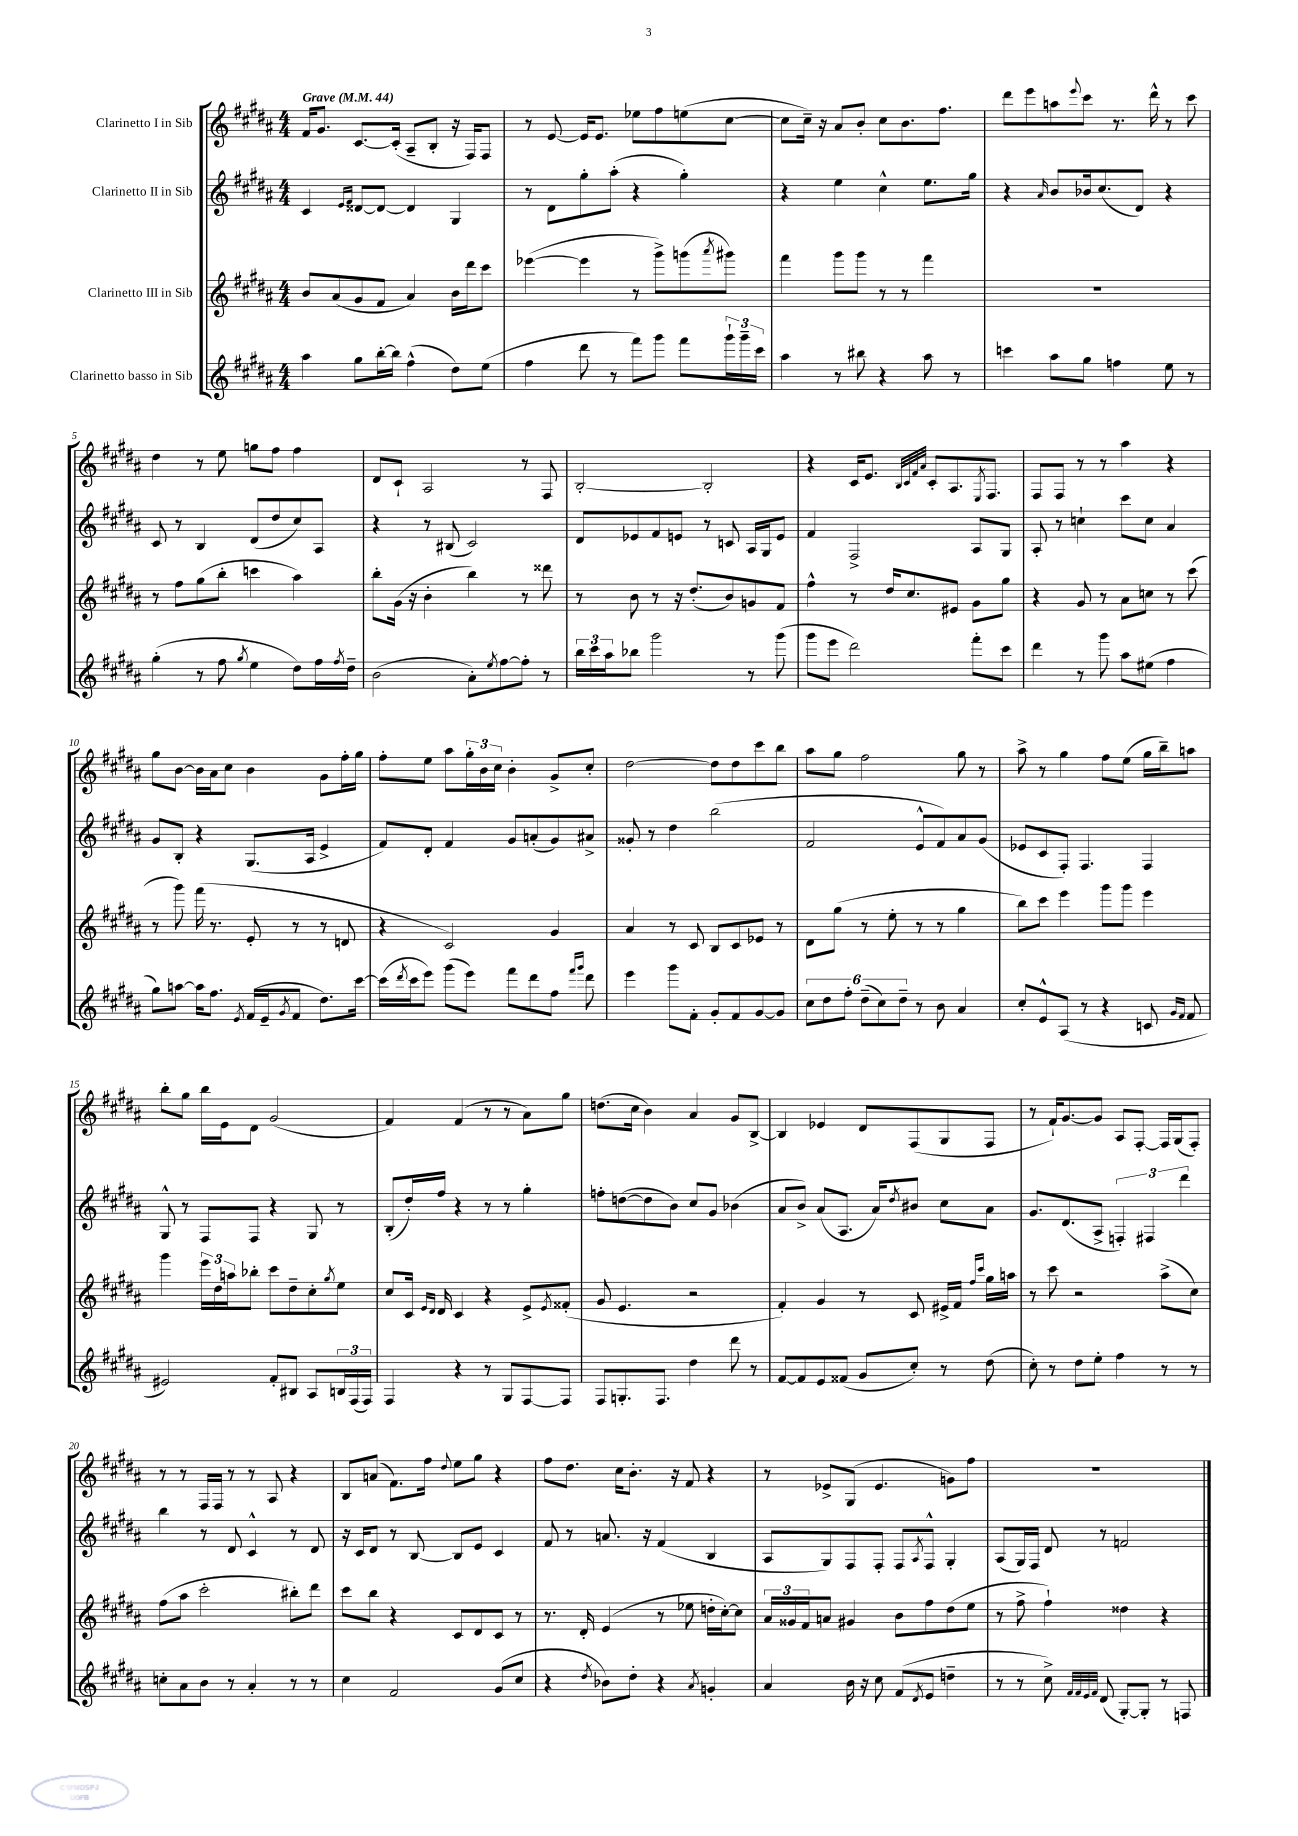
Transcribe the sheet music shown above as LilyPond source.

<<
\new StaffGroup <<
\new Staff = "s0" \with { instrumentName = "Clarinetto I in Sib" } {
    \clef treble \key b \major \numericTimeSignature \time 4/4 \tempo "Grave" 4 = 44
    fis'16 gis'8. cis'8.~ cis'16-.( ais8-- b8-. r16 fis16) fis8 |
    r8 e'8~ e'16 e'8. ees''8 fis''8 e''8( cis''8~ |
    cis''8 cis''16--) r16 ais'8 b'8-. cis''8 b'8. fis''8. |
    dis'''8 e'''8 a''8 \appoggiatura { e'''8 } cis'''8 r8. dis'''16-^ r8 cis'''8 |
    dis''4 r8 e''8 g''8 fis''8 fis''4 |
    dis'8 cis'8-! ais2 r8 fis8 |
    b2~-. b2-. |
    r4 cis'16 e'8. \grace { b32 cis'32 fis'32 ais'32 } cis'8-. ais8. \acciaccatura { e8 } fis8. |
    fis8 fis8 r8 r8 ais''4 r4 |
    gis''8 b'8~ b'16 ais'16 cis''8 b'4 gis'8 fis''16-. gis''16 |
    fis''8-. e''8 ais''8 \tuplet 3/2 { gis''16-. b'16 cis''16 } b'4-. gis'8-> cis''8-. |
    dis''2~ dis''8 dis''8 cis'''8 b''8 |
    ais''8 gis''8 fis''2 gis''8 r8 |
    ais''8-> r8 gis''4 fis''8 e''8( gis''16 b''16--) a''8 |
    b''8-. gis''8 b''16 e'16 dis'8 gis'2( |
    fis'4) fis'4( r8 r8 ais'8) gis''8 |
    d''8.( cis''16 b'4) ais'4 gis'8 b8~-> |
    b4 ees'4 dis'8 fis8( gis8 fis8 |
    r8 fis'16-!) gis'8.~ gis'8 ais8 fis8~-. fis16 gis16( fis8-.) |
    r8 r8 fis16 fis16 r8 r8 ais8 r4 |
    b8 a'8( fis'8.) fis''16 \appoggiatura { dis''8 } e''8 gis''8 r4 |
    fis''8 dis''8. cis''16 b'8.-. r16 fis'8 r4 |
    r8 ees'8-> gis8( ees'4. g'8) fis''8 |
    R1 \bar "|." |
}
\new Staff = "s1" \with { instrumentName = "Clarinetto II in Sib" } {
    \clef treble \key b \major \numericTimeSignature \time 4/4
    cis'4 \grace { e'16 fis'16 } disis'8~ disis'8~ disis'4 gis4 |
    r8 dis'8 gis''8-. ais''8-.( r4 gis''4-.) |
    r4 e''4 cis''4-^ e''8. gis''16 |
    r4 \grace { ais'16 } b'8 bes'16 cis''8.( dis'8) r4 |
    cis'8 r8 b4 dis'8( dis''8 cis''8) ais8 |
    r4 r8 bis8( cis'2) |
    dis'8 ees'8 fis'8 e'8 r8 c'8 ais16 gis16 e'8 |
    fis'4 fis2-> ais8 gis8 |
    ais8-. r8 c''4-! cis'''8 c''8 ais'4 |
    gis'8 b8-. r4 gis8.( ais16 e'4-> |
    fis'8) dis'8-. fis'4 gis'8 a'8-.( gis'8) ais'8-> |
    gisis'8-. r8 dis''4 b''2( |
    fis'2 e'8-^ fis'8) ais'8 gis'8( |
    ees'8 cis'8 fis8-.) fis4. fis4 |
    gis8-^ r8 fis8 fis8 r4 gis8 r8 |
    b8-.( dis''16-.) fis''16 r4 r8 r8 gis''4-. |
    f''8-. d''8~( d''8 b'8) cis''8 gis'8 bes'4( |
    ais'8 b'8->) ais'8( ais8. ais'16) \acciaccatura { dis''8 } bis'8 cis''8 ais'8 |
    gis'8. dis'8.( ais8-> \tuplet 3/2 { f4-.) fis4 dis'''4 } |
    b''4 r8 dis'8 cis'4-^ r8 dis'8 |
    r16 cis'16 dis'8 r8 b8~ b8 e'8 cis'4 |
    fis'8 r8 a'8. r16 fis'4( b4 |
    ais8 gis8) fis8 fis8-. fis8 \acciaccatura { ais8 } fis8-^ gis4-. |
    ais8( gis16) fis16 dis'8 r8 f'2 \bar "|." |
}
\new Staff = "s2" \with { instrumentName = "Clarinetto III in Sib" } {
    \clef treble \key b \major \numericTimeSignature \time 4/4
    b'8 ais'8( gis'8 fis'8 ais'4) b'16 dis'''16 cis'''8 |
    ees'''4~( ees'''4 r8 gis'''8->) g'''8( \acciaccatura { ais'''8 } gis'''8) |
    fis'''4 gis'''8 gis'''8 r8 r8 fis'''4 |
    R1 |
    r8 fis''8 gis''8( b''8-. c'''4 ais''4) |
    b''8-. gis'16( r16 b'4-. b''4) r8 disis'''8 |
    r8 b'8 r8 r16 dis''8.-.( b'8) g'8 fis'8 |
    fis''4-^ r8 dis''16 cis''8. eis'8 gis'8 gis''8 |
    r4 gis'8 r8 ais'8 c''8 r8 cis'''8( |
    r8 gis'''8) fis'''16( r8. e'8-. r8 r8 d'8 |
    r4 cis'2) gis'4 |
    ais'4 r8 cis'8 b8 cis'8 ees'8 r8 |
    dis'8 gis''8( r8 e''8-. r8 r8 gis''4 |
    b''8) cis'''8 e'''4 gis'''8 gis'''8 e'''4 |
    gis'''4 \tuplet 3/2 { e'''16 dis''16 a''16 } bes''8-. cis'''8 dis''8-- cis''8-. \acciaccatura { gis''8 } e''8 |
    cis''8 cis'16 \grace { e'16 dis'16 } dis'16 cis'4 r4 e'8-> \acciaccatura { e'8 } fisis'8-.( |
    gis'8 e'4. r2 |
    fis'4-.) gis'4 r8 cis'8 eis'16-> fis'16 \grace { fis''16 cis'''16 } gis''16 a''16 |
    r8 cis'''8 r2 ais''8->( cis''8) |
    fis''8( ais''8 cis'''2-. bis''8-.) dis'''8 |
    cis'''8 b''8 r4 cis'8 dis'8 cis'8 r8 |
    r8. dis'16-. e'4( r8 ees''8 d''16-. cis''16~-.) cis''8 |
    \tuplet 3/2 { ais'16 gisis'16 fis'16 } a'8 gis'4 b'8 fis''8 dis''8( e''8 |
    r8 fis''8-> fis''4-!) disis''4 r4 \bar "|." |
}
\new Staff = "s3" \with { instrumentName = "Clarinetto basso in Sib" } {
    \clef treble \key b \major \numericTimeSignature \time 4/4
    ais''4 gis''8 b''16~-. b''16 fis''4-^( dis''8) e''8( |
    fis''4 dis'''8 r8 fis'''8) gis'''8 fis'''8 \tuplet 3/2 { gis'''16-! gis'''16-- cis'''16 } |
    ais''4 r8 bis''8 r4 ais''8 r8 |
    c'''4 ais''8 gis''8 f''4 e''8 r8 |
    gis''4-.( r8 fis''8 \acciaccatura { gis''8 } e''4 dis''8) fis''16 \acciaccatura { fis''8 } dis''16-- |
    b'2( ais'8-.) \acciaccatura { e''8 } fis''8~ fis''8-. r8 |
    \tuplet 3/2 { b''16 cis'''16 ais''16 } bes''8 gis'''2 r8 gis'''8( |
    gis'''8 e'''8 dis'''2) fis'''8-. cis'''8 |
    dis'''4 r8 gis'''8 ais''8 eis''8( fis''4 |
    gis''8) a''8~ a''16 fis''8. \acciaccatura { e'8 } fis'16( e'16-- \acciaccatura { gis'8 } fis'8 dis''8.) cis'''16~ |
    cis'''16( \acciaccatura { dis'''8 } cis'''16 e'''8) gis'''8( e'''8) fis'''8 dis'''8 fis''8 \grace { fis'''16 gis'''16 } dis'''8 |
    e'''4 gis'''8 fis'8-. gis'8-. fis'8 gis'8~ gis'8 |
    \tuplet 6/4 { cis''8 dis''8 fis''8-. dis''8--( cis''8) dis''8-- } r8 b'8 ais'4 |
    cis''8-. e'8-^ ais8( r8 r4 c'8 \grace { gis'16 fis'16 } fis'8 |
    eis'2) fis'8-. bis8 ais8 \tuplet 3/2 { b16 fis16( fis16) } |
    fis4 r4 r8 gis8 fis8~ fis8 |
    fis8 g8.-. fis8. dis''4 dis'''8 r8 |
    fis'8~ fis'8 e'8 fisis'8( gis'8 cis''8-.) r8 dis''8( |
    cis''8-.) r8 dis''8 e''8-. fis''4 r8 r8 |
    c''8-. ais'8 b'8 r8 ais'4-. r8 r8 |
    cis''4 fis'2 gis'8( cis''8 |
    r4 \acciaccatura { dis''8 } bes'8) dis''8-. r4 \acciaccatura { ais'8 } g'4-. |
    ais'4 b'16 r16 cis''8 fis'8( \acciaccatura { dis'8 } e'8 d''4-- |
    r8 r8 cis''8->) \grace { fis'32 fis'32 e'32 fis'32 } dis'8( gis8~-.) gis8-. r8 f8 \bar "|." |
}
>>
>>
